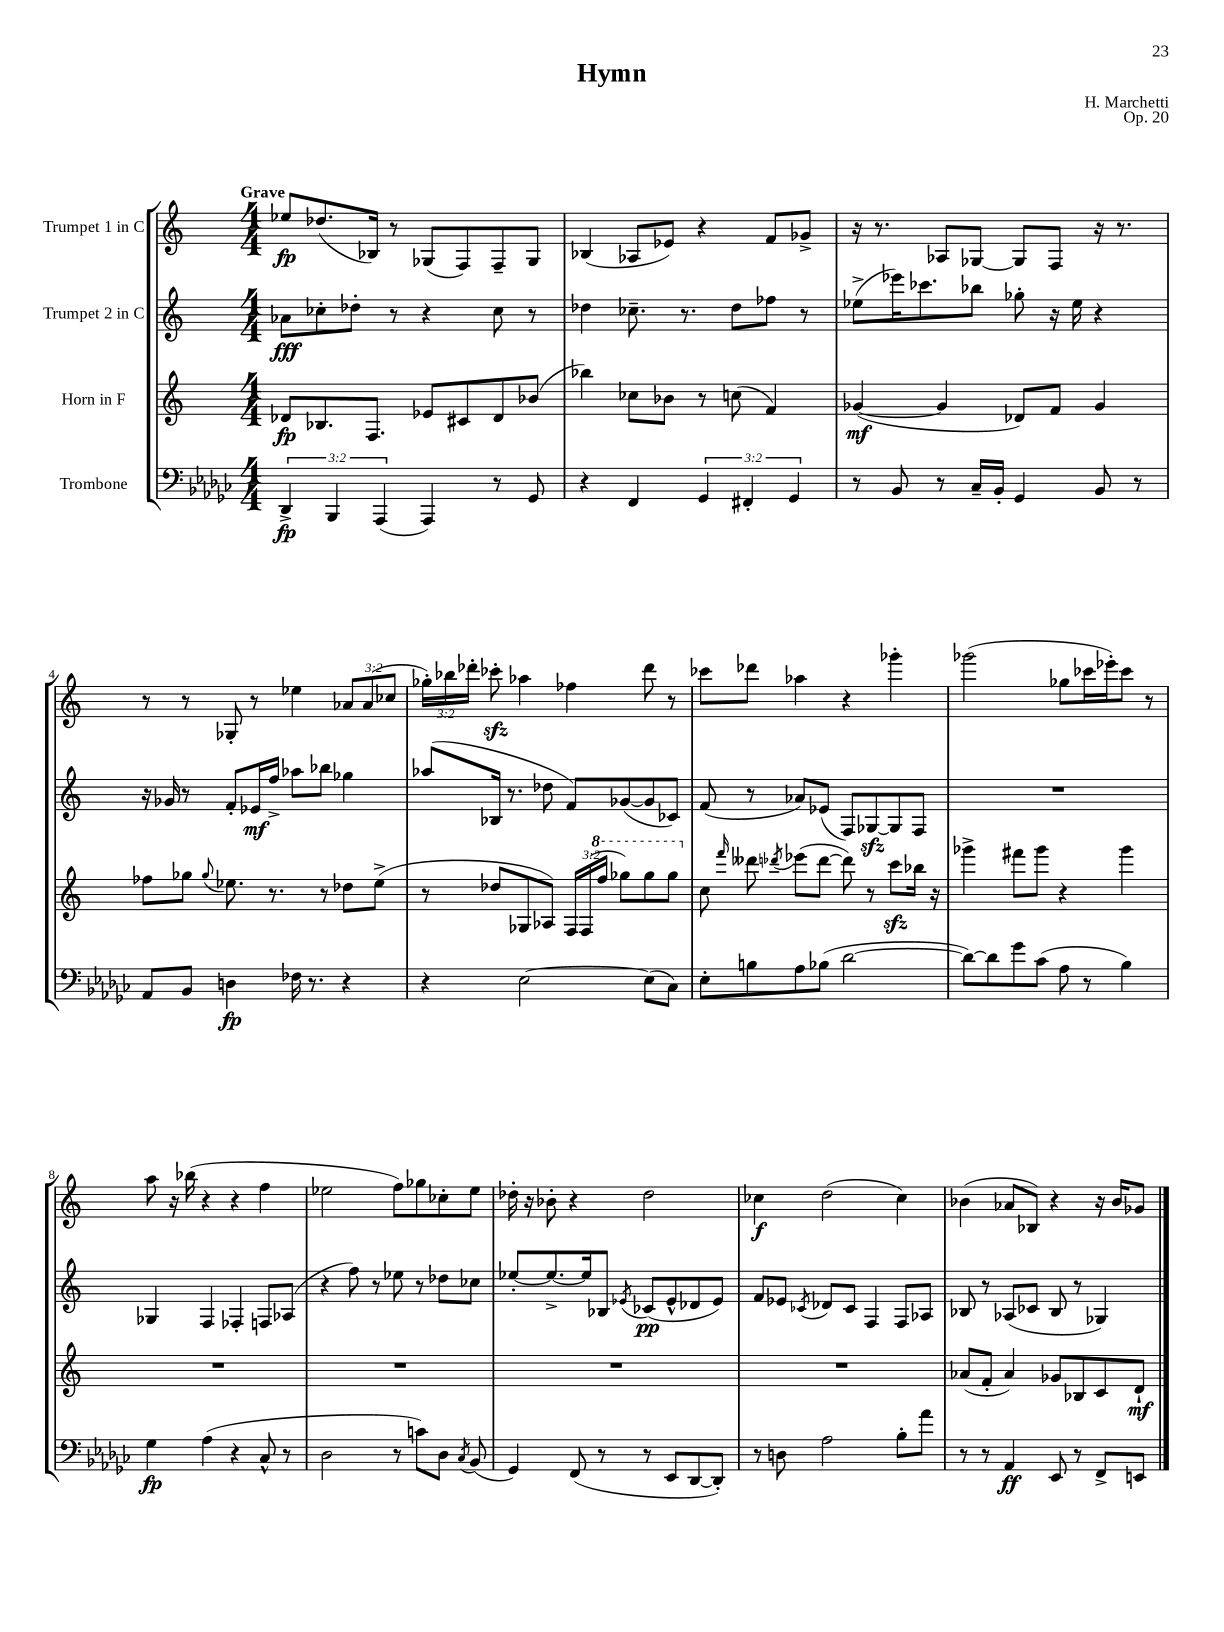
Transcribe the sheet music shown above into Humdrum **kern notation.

**kern	**dynam	**kern	**dynam	**kern	**dynam	**kern	**dynam
*part4	*part4	*part3	*part3	*part2	*part2	*part1	*part1
*staff4	*staff4	*staff3	*staff3	*staff2	*staff2	*staff1	*staff1
*I"Trombone	*	*I"Horn in F	*	*I"Trumpet 2 in C	*	*I"Trumpet 1 in C	*
*clefF4	*	*clefG2	*	*clefG2	*	*clefG2	*
*k[b-e-a-d-g-c-]	*	*k[]	*	*k[]	*	*k[]	*
*M4/4	*	*M4/4	*	*M4/4	*	*M4/4	*
=1	=1	=1	=1	=1	=1	=1	=1
!	!	!	!	!	!	!LO:TX:a:B:t=Grave	!
6DD-^/	fp	8d-X/L	fp	8a-X\L	fff	8ee-X/L	fp
.	.	8.B-X/	.	8cc-X'\	.	(8.dd-X/	.
6BBB-/	.	.	.	.	.	.	.
.	.	.	.	8dd-X'\J	.	.	.
.	.	8.F/J	.	.	.	16B-X/Jk)	.
(6AAA-/	.	.	.	.	.	.	.
.	.	.	.	8r	.	8r	.
4AAA-/)	.	8e-X/L	.	4r	.	(8G-X/L	.
.	.	8c#X/	.	.	.	8F/)	.
8r	.	8d-/	.	8cc-\	.	8F~/	.
8GG-/	.	(8b-X/J	.	8r	.	8G-/J	.
=2	=2	=2	=2	=2	=2	=2	=2
4r	.	4bb-X\)	.	4dd-X\	.	(4B-X/	.
4FF/	.	8cc-X\L	.	8.cc-X~\	.	8A-X/L	.
.	.	8b-X\J	.	.	.	8e-X/J)	.
.	.	.	.	8.r	.	.	.
6GG-/	.	8r	.	.	.	4r	.
.	.	(8ccn\	.	8dd-\L	.	.	.
6FF#X'/	.	.	.	.	.	.	.
.	.	4f/)	.	8ff-X\J	.	8f/L	.
6GG-/	.	.	.	.	.	.	.
.	.	.	.	8r	.	8g-X^/J	.
=3	=3	=3	=3	=3	=3	=3	=3
8r	.	([4g-X/	mf	(8ee-X^\L	.	16r	.
.	.	.	.	.	.	8.r	.
8BB-/	.	.	.	16eee-X\K)	.	.	.
.	.	.	.	8.ccc-X\	.	.	.
8r	.	4g-/]	.	.	.	8A-X/L	.
16C-~/LL	.	.	.	8bb-X\J	.	[8G-X/J	.
16BB-'/JJ	.	.	.	.	.	.	.
4GG-/	.	8d-X/L)	.	8gg-X'\	.	8G-/L]	.
.	.	8f/J	.	16r	.	8F/J	.
.	.	.	.	16ee-\	.	.	.
8BB-/	.	4g-/	.	4r	.	16r	.
.	.	.	.	.	.	8.r	.
8r	.	.	.	.	.	.	.
!!LO:LB:g=z
=4	=4	=4	=4	=4	=4	=4	=4
8AA-/L	.	8ff-X\L	.	16r	.	8r	.
.	.	.	.	16g-X/	.	.	.
8BB-/J	.	8gg-X\J	.	8r	.	8r	.
.	.	8qqgg-/	.	.	.	.	.
4Dn\	fp	8.ee-X\	.	8f'/L	.	8G-X'/	.
.	.	.	.	16e-X/L	mf	8r	.
.	.	8.r	.	16ff^/JJ	.	.	.
16F-X\	.	.	.	8aa-X\L	.	4ee-X\	.
8.r	.	.	.	.	.	.	.
.	.	8r	.	8bb-X\J	.	.	.
4r	.	8dd-X\L	.	4gg-X\	.	12a-X/L	.
.	.	.	.	.	.	(12a-/	.
.	.	(8ee-^\J	.	.	.	.	.
.	.	.	.	.	.	12cc-X/J	.
=5	=5	=5	=5	=5	=5	=5	=5
4r	.	8r	.	(8aa-X/L	.	24gg-X'\LL)	.
.	.	.	.	.	.	24bb-X\	.
.	.	.	.	.	.	24ddd-X'\JJ	.
.	.	8dd-X/L	.	16B-X/Jk	.	8ccc-Xzz'\	.
.	.	.	.	8.r	.	.	.
[2E-\	.	8G-X/	.	.	.	4aa-X\	.
.	.	8A-X/J)	.	8dd-X\	.	.	.
.	.	24F/LL	.	8f/L)	.	4ff-X\	.
.	.	(24F/	.	.	.	.	.
*	*	*8va	*	*	*	*	*
.	.	24fff/JJ	.	.	.	.	.
.	.	8ggg-X\L)	.	([8g-X/	.	.	.
(8E-\L]	.	8ggg-\	.	8g-/]	.	8ddd-\	.
8C-\J)	.	8ggg-\J	.	8c-X/J)	.	8r	.
=6	=6	=6	=6	=6	=6	=6	=6
*	*	*X8va	*	*	*	*	*
8E-'\L	.	8cc\	.	(8f/	.	8ccc-X\L	.
.	.	16qqfff/	.	.	.	.	.
8Bn\	.	8ddd--X\	.	8r	.	8ddd-X\J	.
.	.	8qddd-X/	.	.	.	.	.
8A-\	.	(8eee-X\L	.	8a-X/L)	.	4aa-X\	.
(8B-X\J	.	[8ddd-\J	.	(8e-X/J	.	.	.
[2d-\	.	8ddd-\])	.	8F/L)	.	4r	.
.	.	8r	.	[8G-Xzz/	.	.	.
.	.	8ccczz\L	.	8G-/]	.	4ggg-X'\	.
.	.	16bb-X\Jk	.	8F/J	.	.	.
.	.	16r	.	.	.	.	.
=7	=7	=7	=7	=7	=7	=7	=7
8d-\L_)	.	4ggg-X^\	.	1r	.	(2ggg-X\	.
8d-\]	.	.	.	.	.	.	.
8g-\	.	8fff#X\L	.	.	.	.	.
(8c-\J	.	8ggg-\J	.	.	.	.	.
8A-\	.	4r	.	.	.	8gg-X\L	.
8r	.	.	.	.	.	16ccc-X\L	.
.	.	.	.	.	.	16eee-X'\J)	.
4B-\)	.	4ggg-\	.	.	.	8ccc-\J	.
.	.	.	.	.	.	8r	.
!!LO:LB:g=z
=8	=8	=8	=8	=8	=8	=8	=8
4G-\	fp	1r	.	4G-X/	.	8aa\	.
.	.	.	.	.	.	16r	.
.	.	.	.	.	.	(16bb-X\	.
(4A-\	.	.	.	4F/	.	4r	.
4r	.	.	.	4F-X'/	.	4r	.
8C-^^/	.	.	.	8Fn/L	.	4ff\	.
8r	.	.	.	(8A-X/J	.	.	.
=9	=9	=9	=9	=9	=9	=9	=9
2D-\	.	1r	.	4r	.	2ee-X\	.
.	.	.	.	8ff\)	.	.	.
.	.	.	.	8r	.	.	.
8r	.	.	.	8ee-X\	.	8ff\L)	.
8cn\L)	.	.	.	8r	.	8gg-X\	.
8D-\J	.	.	.	8dd-X\L	.	8cc-X'\	.
8qC-/	.	.	.	.	.	.	.
(8BB-/	.	.	.	8cc-X\J	.	8ee-\J	.
=10	=10	=10	=10	=10	=10	=10	=10
4GG-/)	.	1r	.	[8ee-X'/L	.	16dd-X'\	.
.	.	.	.	.	.	16r	.
.	.	.	.	8.ee-^/_	.	8b-X'\	.
(8FF/	.	.	.	.	.	4r	.
.	.	.	.	16ee-/k]	.	.	.
8r	.	.	.	8B-X/J	.	.	.
.	.	.	.	8qe-X/	.	.	.
8r	.	.	.	(8c-X/L	pp	2dd-\	.
8EE-/L	.	.	.	8e-^^/	.	.	.
[8DD-/	.	.	.	8d-X/	.	.	.
8DD-'/J])	.	.	.	8e-/J)	.	.	.
=11	=11	=11	=11	=11	=11	=11	=11
8r	.	1r	.	8f/L	.	4cc-X\	f
8Dn\	.	.	.	8e-X/J	.	.	.
.	.	.	.	8qc-X/	.	.	.
2A-\	.	.	.	8d-X/L	.	(2dd\	.
.	.	.	.	8c-/J	.	.	.
.	.	.	.	4F/	.	.	.
8B-'\L	.	.	.	8F/L	.	4cc-\)	.
8a-\J	.	.	.	8A-X/J	.	.	.
=12	=12	=12	=12	=12	=12	=12	=12
8r	.	(8a-X/L	.	8B-X/	.	(4b-X\	.
8r	.	8f'/J	.	8r	.	.	.
4AA-/	ff	4a-/)	.	(8A-X/L	.	8a-X/L	.
.	.	.	.	8c-X/J	.	8B-X/J)	.
8EE-/	.	8g-X/L	.	8B-/	.	4r	.
8r	.	8B-X/	.	8r	.	.	.
8FF^/L	.	8c/	.	4G-X/)	.	16r	.
.	.	.	.	.	.	16b-/KL	.
8EEn/J	.	8d`/J	mf	.	.	8g-X/J	.
==	==	==	==	==	==	==	==
*-	*-	*-	*-	*-	*-	*-	*-
